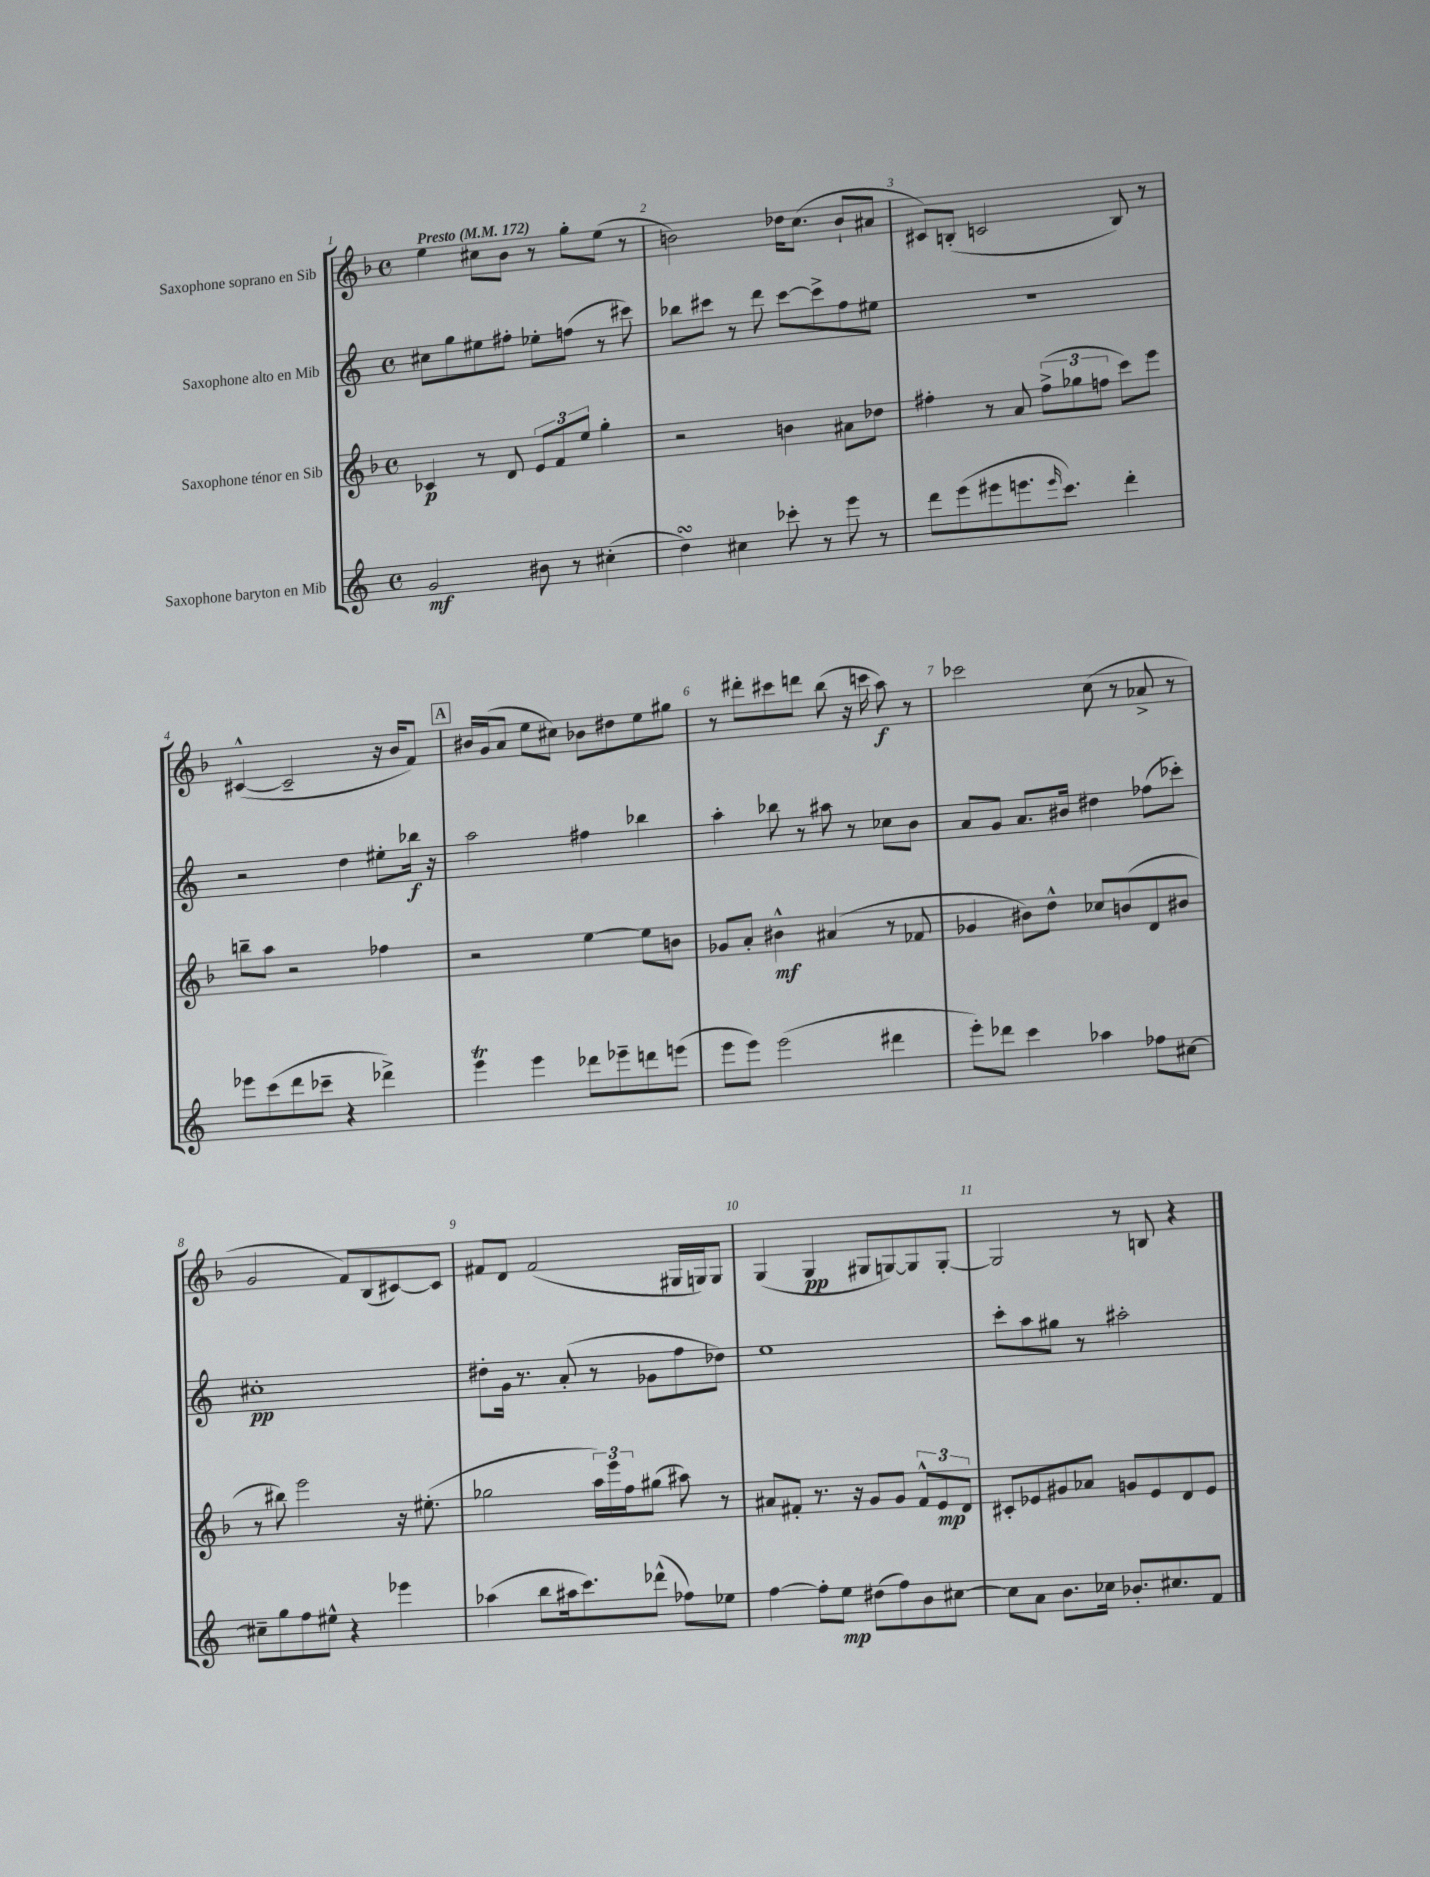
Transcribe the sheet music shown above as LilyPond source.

<<
\new StaffGroup <<
\new Staff = "s0" \with { instrumentName = "Saxophone soprano en Sib" } {
    \clef treble \key f \major \defaultTimeSignature \time 4/4 \tempo "Presto" 4 = 172
    e''4 cis''8 bes'8 r8 g''8-. e''8( r8 |
    b'2) des''16 c''8.( b'8-! ais'8 |
    cis'8) b8-.( c'2 b8) r8 |
    cis'4~-^( cis'2-- r16 bes'16 f'8) |
    \mark \markup { \box "A" } bis'16 g'16( a'8 e''8 cis''8) bes'8 dis''8 e''8 gis''8 |
    r8 dis'''8-. cis'''8 d'''8 bes''8( r16 c'''16 a''8\f) r8 |
    ces'''2 c''8( r8 aes'8-> r8 |
    g'2 f'8) bes8( cis'8~) cis'8 |
    fis'8 d'8 fis'2( gis16 g16) g8 |
    g4( g4\pp gis8 g8~) g8 g8~-. |
    g2 r8 b8 r4 \bar "|." |
}
\new Staff = "s1" \with { instrumentName = "Saxophone alto en Mib" } {
    \clef treble \key c \major \defaultTimeSignature \time 4/4
    cis''8 g''8 eis''8 fis''8-. ees''8-. f''8( r8 cis'''8) |
    bes''8 cis'''8 r8 d'''8 cis'''8~ cis'''8-> f''8 eis''8 |
    r1 |
    r2 d''4 eis''8-. bes''16\f r16 |
    \mark \markup { \box "A" } a''2 fis''4 bes''4 |
    a''4-. bes''8 r8 ais''8 r8 ces''8 b'8 |
    a'8 g'8 a'8. bis'16 dis''4 fes''8( ces'''8-.) |
    cis''1-.\pp |
    dis''8-. g'16 r8. a'8-.( r8 ges'8 f''8 des''8) |
    e''1 |
    c'''8-. a''8 gis''8 r8 ais''2-. \bar "|." |
}
\new Staff = "s2" \with { instrumentName = "Saxophone ténor en Sib" } {
    \clef treble \key f \major \defaultTimeSignature \time 4/4
    ces'4\p r8 d'8 \tuplet 3/2 { e'8 f'8 e''8 } g''4-. |
    r2 b'4 ais'8 des''8 |
    fis''4-. r8 a'8 \tuplet 3/2 { fis''8->( ges''8 f''8 } c'''8) e'''8 |
    b''8-- a''8 r2 fes''4 |
    \mark \markup { \box "A" } r2 e''4~ e''8 b'8 |
    ges'8 a'8-. bis'4-^\mf ais'4( r8 fes'8 |
    ges'4 bis'8) d''8-^ ces''8 b'8( d'8 bis'8 |
    r8 bis''8) e'''2 r16 eis''8.-.( |
    ges''2 \tuplet 3/2 { a''16) e'''16 f''16 } gis''8( ais''8) r8 |
    ais'8 fis'8-. r8. r16 g'8 g'8 \tuplet 3/2 { fis'8-^ e'8\mp d'8 } |
    cis'8-. ees'8 gis'8 aes'8 g'8 ees'8 d'8 ees'8 \bar "|." |
}
\new Staff = "s3" \with { instrumentName = "Saxophone baryton en Mib" } {
    \clef treble \key c \major \defaultTimeSignature \time 4/4
    g'2\mf bis'8 r8 cis''4-.( |
    d''4\turn) cis''4 ces'''8-. r8 e'''8 r8 |
    d'''8 e'''8( eis'''8 e'''8. \grace { e'''16 } c'''8.) d'''4-. |
    ees'''8 c'''8( d'''8 ces'''8-- r4 des'''4->) |
    \mark \markup { \box "A" } e'''4\trill e'''4 des'''8 ees'''8-- d'''8 e'''8( |
    e'''8 e'''8) e'''2( dis'''4 |
    e'''8-.) des'''8 c'''4 aes''4 fes''8 cis''8~ |
    cis''8-- g''8 f''8 eis''8-^ r4 ees'''4 |
    aes''4( b''8 ais''16 c'''8.) des'''8-^( fes''8) ees''8 |
    f''4~ f''8-. e''8\mp dis''8( f''8) b'8 cis''8~ |
    cis''8 a'8 b'8. ces''16 bes'8.-. cis''8. f'8 \bar "|." |
}
>>
>>
\layout { \context { \Score \override BarNumber.break-visibility = ##(#f #t #t) barNumberVisibility = #all-bar-numbers-visible } }
